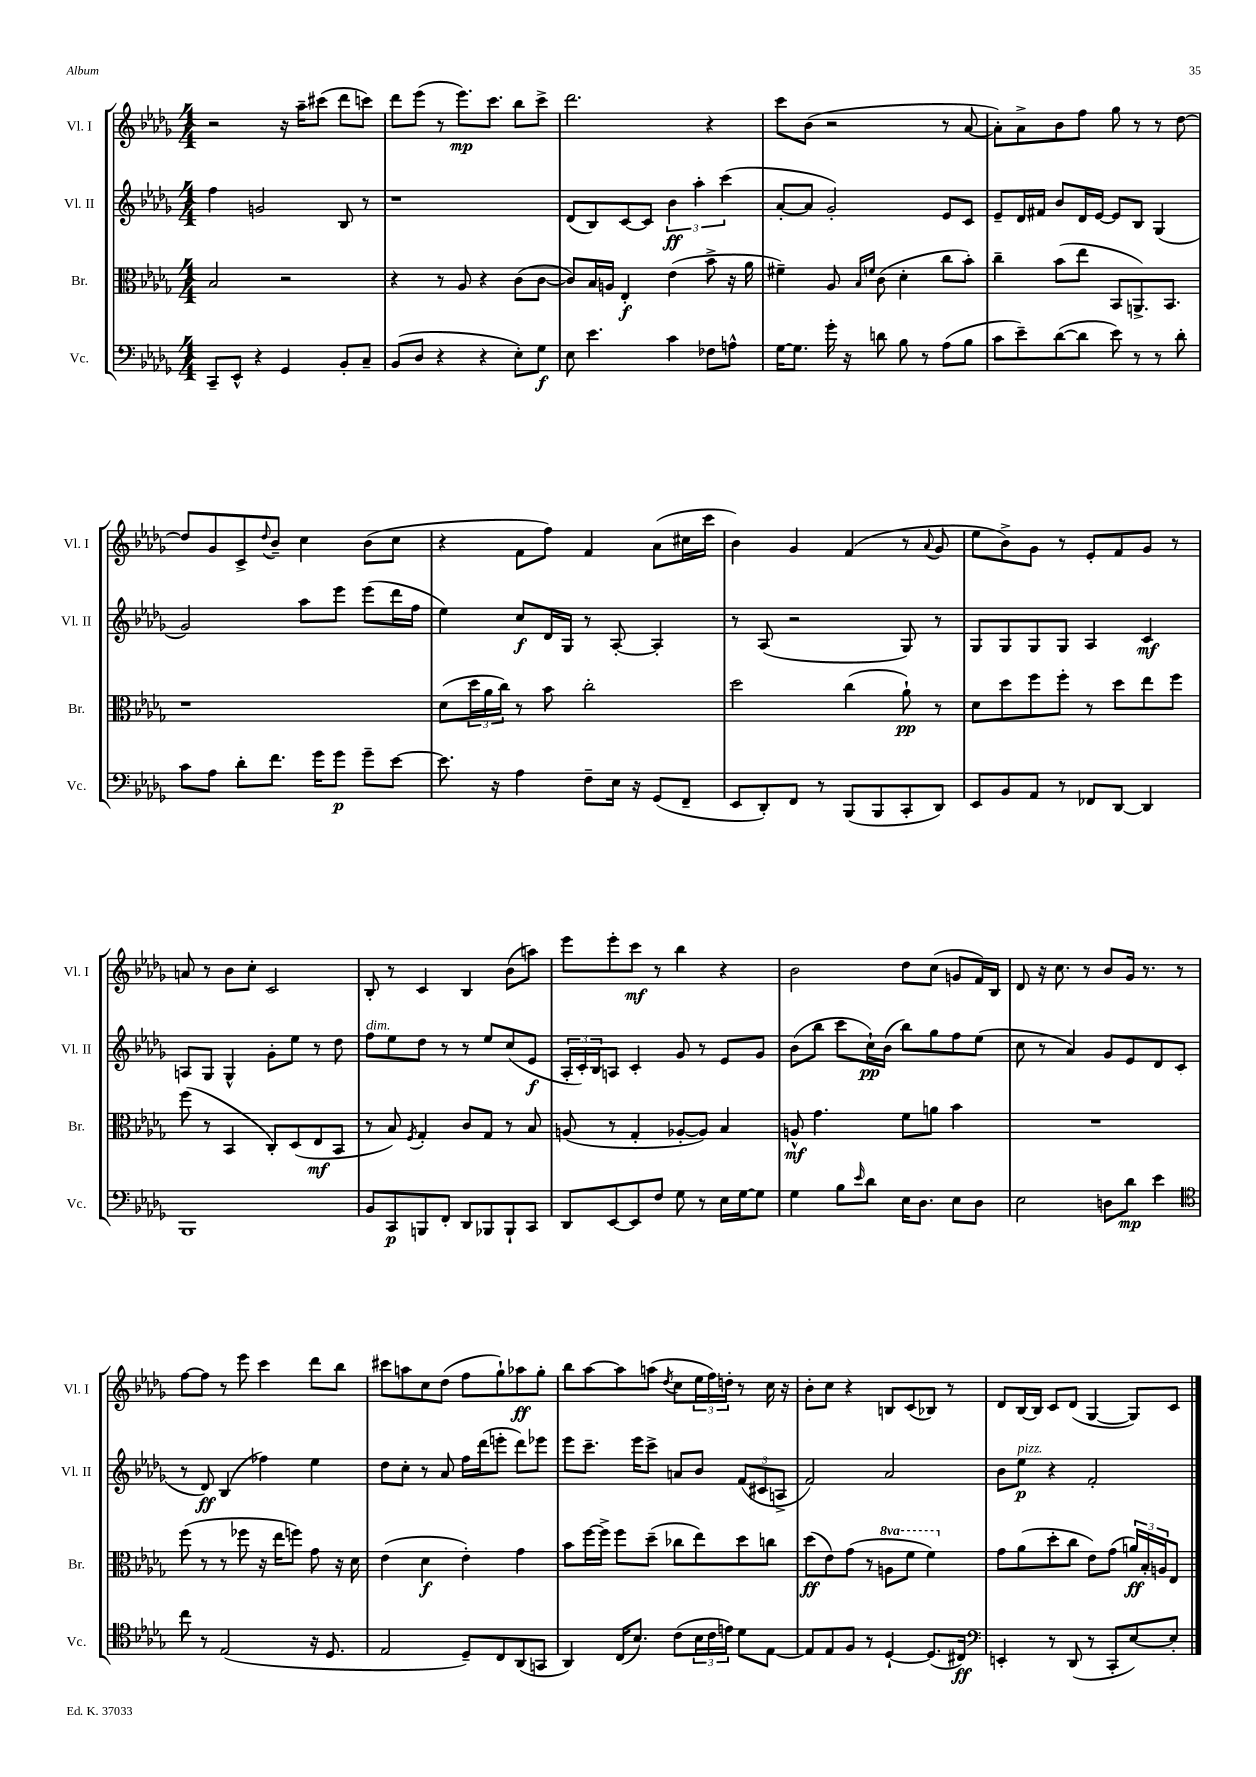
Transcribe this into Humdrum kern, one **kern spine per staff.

**kern	**kern	**kern	**kern
*staff4	*staff3	*staff2	*staff1
*clefF4	*clefC3	*clefG2	*clefG2
*k[b-e-a-d-g-]	*k[b-e-a-d-g-]	*k[b-e-a-d-g-]	*k[b-e-a-d-g-]
*M4/4	*M4/4	*M4/4	*M4/4
8CC~	2B-	4ff	2r
8EE-^^	.	.	.
4r	.	2g	.
4GG-	2r	.	16r
.	.	.	16aa-~
.	.	.	(8ccc#
8BB-'	.	8B-	8ddd-
8C~	.	8r	8ccc)
=	=	=	=
(8BB-	4r	1r	8ddd-
8D-	.	.	(8eee-
4r	8r	.	8r
.	8A-	.	8.eee-)
4r	4r	.	.
.	.	.	8.ccc
8E-')	(8c	.	8bb-
8G-	[8c	.	8ccc^
=	=	=	=
8E-	8c])	(8d-	2.ddd-
4.e-	16B-	8B-)	.
.	16A	.	.
.	4E-'	[8c	.
.	.	8c]	.
4c	(4e-	6b-	.
.	.	6aa-'	.
8F-	8b-^	.	4r
.	.	(6ccc	.
8A^^	16r	.	.
.	16a-	.	.
=	=	=	=
[16G-	4f#~)	[8a-'	8ccc
8.G-]	.	.	.
.	.	8a-]	(8b-
16g-'	8A-	2g-')	2r
16r	.	.	.
.	16qqB-	.	.
.	16qqf	.	.
8d	(8c	.	.
8B-	4d-'	.	.
8r	.	.	.
(8A-	8cc	8e-	8r
8B-	8b-')	8c	[8a-
=	=	=	=
8c	4cc~	8e-~	8a-'])
8e-~)	.	16d-	8a-^
.	.	16f#	.
([8d-	(8b-	8b-	8b-
8d-]	8ee-	16d-	8ff
.	.	[16e-	.
8e-)	8BB-	8e-]	8gg-
8r	8.AA^)	8B-	8r
8r	.	(4G-	8r
.	8.BB-	.	.
8d-'	.	.	[8dd-
=	=	=	=
8c	1r	2g-)	8dd-]
8A-	.	.	8g-
8d-'	.	.	8c^
.	.	.	8qqdd-
8.f	.	.	8b-~
.	.	8aa-	4cc
16g-	.	.	.
8g-	.	8eee-	.
8g-~	.	(8eee-	(8b-
[8e-	.	16ddd-	8cc
.	.	16ff	.
=	=	=	=
8.e-]	(8d-	4ee-)	4r
.	24dd-	.	.
.	24a-	.	.
16r	.	.	.
.	24cc)	.	.
4A-	8r	8cc	8f
.	8b-	16d-	8ff)
.	.	16G-	.
8F~	2cc'	8r	4f
16E-	.	[8A-'	.
16r	.	.	.
(8GG-	.	4A-']	(8a-
8FF~	.	.	16cc#
.	.	.	16ccc
=	=	=	=
8EE-	2dd-	8r	4b-)
8DD-')	.	(8A-	.
8FF	.	2r	4g-
8r	.	.	.
(8BBB-	(4cc	.	(4f
8BBB-	.	.	.
8CC'	8a-`)	8G-)	8r
.	.	.	8qqa-
8DD-)	8r	8r	8g-
=	=	=	=
8EE-	8d-	8G-	8ee-
8BB-	8dd-	8G-	8b-^)
8AA-	8ff	8G-	8g-
8r	8ff'	8G-	8r
8FF-	8r	4A-	8e-'
[8DD-	8dd-	.	8f
4DD-]	8ee-	4c	8g-
.	8ff	.	8r
=	=	=	=
1BBB-	(8ff	8A	8a
.	8r	8G-	8r
.	4BB-	4G-^^	8b-
.	.	.	8cc'
.	8C')	8g-'	2c
.	(8D-	8ee-	.
.	8E-	8r	.
.	8BB-	8dd-	.
=	=	=	=
8BB-	8r	8ff	8B-'
8CC	8B-)	8ee-	8r
.	8qF	.	.
8BBB	4G-'	8dd-	4c
8FF'	.	8r	.
8DD-	8c	8r	4B-
8BBB-	8G-	8ee-	.
8BBB-`	8r	(8cc	(8b-
8CC	8B-	8e-	8aa)
=	=	=	=
8DD-	(8A	24A-'	8eee-
.	.	24c')	.
.	.	24B-	.
[8EE-	8r	8A	8eee-'
8EE-]	4G-'	4c'	8ccc
8F	.	.	8r
8G-	[8A-'	8g-	4bb-
8r	8A-])	8r	.
16E-	4B-	8e-	4r
[16G-	.	.	.
8G-]	.	8g-	.
=	=	=	=
4G-	8A^^	(8b-	2b-
.	4.g-	8bb-	.
8B-	.	8ccc	.
16qqe-	.	.	.
8d-	.	16cc`)	.
.	.	(16b-	.
16E-	8f	8bb-)	8dd-
8.D-	.	.	.
.	8a	8gg-	(8cc
8E-	4b-	8ff	8g
8D-	.	(8ee-	16f)
.	.	.	16B-
=	=	=	=
2E-	1r	8cc	8d-
.	.	8r	16r
.	.	.	8.cc
.	.	4a-)	.
.	.	.	8r
8D	.	8g-	8b-
8d-	.	8e-	16g-
.	.	.	8.r
4e-	.	8d-	.
.	.	(8c	8r
=	=	=	=
*clefC4	*	*	*
8cc	(8ff	8r	[8ff
8r	8r	8d-)	8ff]
(2E-	8r	(4B-	8r
.	8ff-	.	8eee-
.	16r	4ff-)	4ccc
.	16ee-	.	.
.	8ff)	.	.
16r	8g-	4ee-	8ddd-
8.D-	.	.	.
.	16r	.	8bb-
.	16d-	.	.
=	=	=	=
2E-	(4e-	8dd-	8ccc#
.	.	8cc'	8aa
.	4d-	8r	8cc
.	.	8a-	(8dd-
8D-~)	4e-')	16ff	8ff
.	.	(16ddd-	.
8C	.	8eee'	8gg-`)
(8AA-	4g-	8ddd-)	8aa-
8GG	.	8eee-	8gg-'
=	=	=	=
4AA-)	8b-	8eee-	8bb-
.	[16ff	8.ccc~	[8aa-
.	16ff^]	.	.
(16C	8ff	.	8aa-]
8.B-)	.	16eee-	.
.	(8dd-~	8ccc^	(8aa
.	.	.	8qdd-
(8c	8cc-	8a	8cc
24B-	8ee-)	8b-	24ee-
24c	.	.	24ff)
24e)	.	.	24dd'
8d-	8dd-	(12f	8r
.	.	12c#	.
[8E-	8cc	.	16cc
.	.	12A^	.
.	.	.	16r
=	=	=	=
8E-]	(8dd-	2f)	8b-'
8E-	8e-)	.	8cc
8F	(8g-	.	4r
8r	8r	.	.
[4D-`	8a	2a-	8B
.	8ff	.	(8c
(8.D-]	4ff)	.	8B-)
.	.	.	8r
16C#)	.	.	.
=	=	=	=
*clefF4	*	*	*
4EE'	8g-	8b-	8d-
.	(8a-	8ee-	[16B-
.	.	.	16B-]
8r	8dd-'	4r	8c
(8DD-	8cc	.	(8d-
8r	8e-)	2f'	[4G-
8CC'	(8g-	.	.
[8E-)	24a)	.	8G-])
.	24B-'	.	.
.	24A	.	.
8E-']	8E-	.	8c
==	==	==	==
*-	*-	*-	*-
